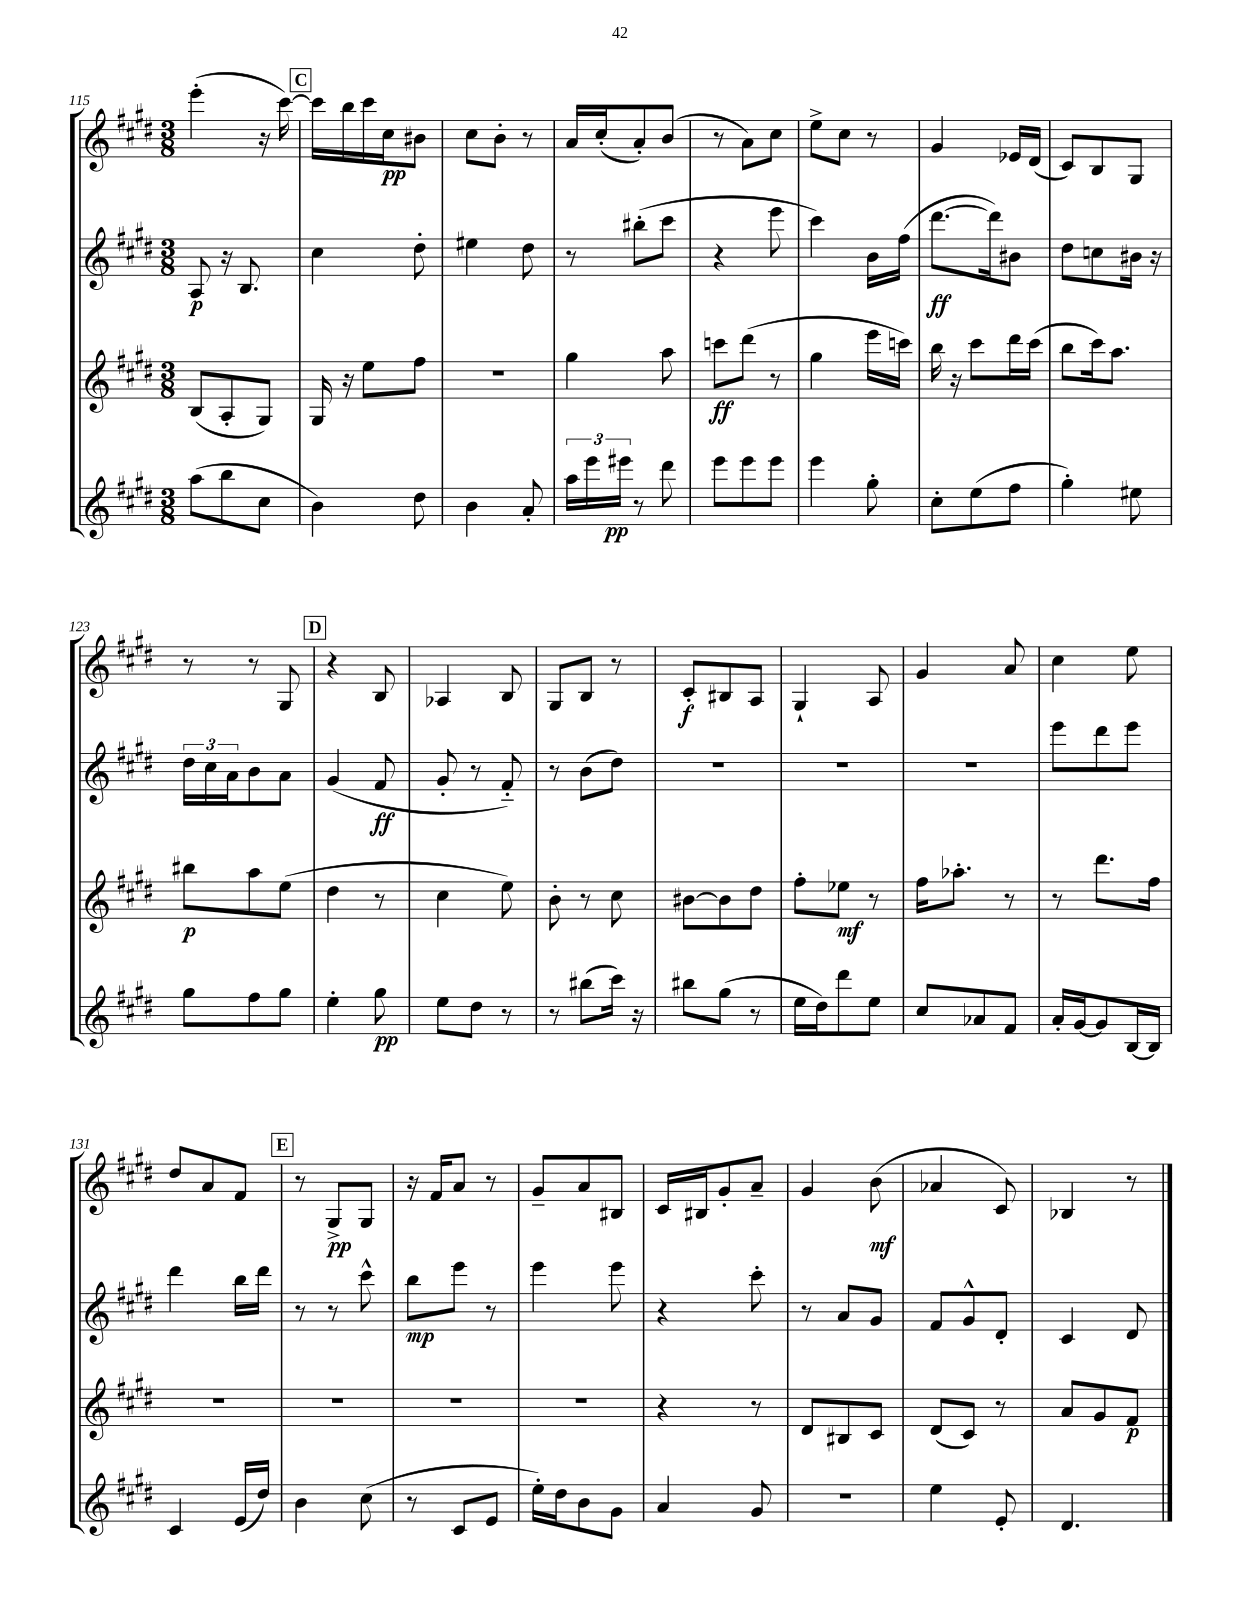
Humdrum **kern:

**kern	**kern	**kern	**kern
*staff4	*staff3	*staff2	*staff1
*clefG2	*clefG2	*clefG2	*clefG2
*k[f#c#g#d#]	*k[f#c#g#d#]	*k[f#c#g#d#]	*k[f#c#g#d#]
*M3/8	*M3/8	*M3/8	*M3/8
(8aa	(8B	8A	(4eee'
8bb	8A'	16r	.
.	.	8.B	.
8cc#	8G#)	.	16r
.	.	.	[16ccc#)
=	=	=	=
4b)	16G#	4cc#	16ccc#]
.	16r	.	16bb
.	8ee	.	16ccc#
.	.	.	16cc#
8dd#	8ff#	8dd#'	8b#
=	=	=	=
4b	4.r	4ee#	8cc#
.	.	.	8b'
8a'	.	8dd#	8r
=	=	=	=
24aa	4gg#	8r	16a
24eee	.	.	.
.	.	.	(16cc#'
24eee#	.	.	.
8r	.	(8bb#'	8a')
8ddd#	8aa	8ccc#	(8b
=	=	=	=
8eee	8ccc	4r	8r
8eee	(8ddd#	.	8a)
8eee	8r	8eee	8cc#
=	=	=	=
4eee	4gg#	4ccc#)	8ee^
.	.	.	8cc#
8gg#'	16eee	16b	8r
.	16ccc)	(16ff#	.
=	=	=	=
8cc#'	16bb	[8.ddd#	4g#
.	16r	.	.
(8ee	8ccc#	.	.
.	.	16ddd#])	.
8ff#	16ddd#	8b#	16e-
.	(16ccc#	.	(16d#
=	=	=	=
4gg#')	8bb	8dd#	8c#)
.	16ccc#)	8cc	8B
.	8.aa	.	.
8ee#	.	16b#	8G#
.	.	16r	.
=	=	=	=
8gg#	8bb#	24dd#	8r
.	.	24cc#	.
.	.	24a	.
8ff#	8aa	8b	8r
8gg#	(8ee	8a	8G#
=	=	=	=
4ee'	4dd#	(4g#	4r
8gg#	8r	8f#	8B
=	=	=	=
8ee	4cc#	8g#'	4A-
8dd#	.	8r	.
8r	8ee)	8f#'~)	8B
=	=	=	=
8r	8b'	8r	8G#
(8bb#	8r	(8b	8B
16ccc#)	8cc#	8dd#)	8r
16r	.	.	.
=	=	=	=
8bb#	[8b#	4.r	8c#'
(8gg#	8b#]	.	8B#
8r	8dd#	.	8A
=	=	=	=
16ee	8ff#'	4.r	4G#`
16dd#)	.	.	.
8ddd#	8ee-	.	.
8ee	8r	.	8A
=	=	=	=
8cc#	16ff#	4.r	4g#
.	8.aa-'	.	.
8a-	.	.	.
8f#	8r	.	8a
=	=	=	=
16a'	8r	8eee	4cc#
[16g#	.	.	.
8g#]	8.ddd#	8ddd#	.
[16B	.	8eee	8ee
16B]	16ff#	.	.
=	=	=	=
4c#	4.r	4ddd#	8dd#
.	.	.	8a
(16e	.	16bb	8f#
16dd#)	.	16ddd#	.
=	=	=	=
4b	4.r	8r	8r
.	.	8r	8G#^
(8cc#	.	8ccc#^^	8G#
=	=	=	=
8r	4.r	8bb	16r
.	.	.	16f#
8c#	.	8eee	8a
8e	.	8r	8r
=	=	=	=
16ee')	4.r	4eee	8g#~
16dd#	.	.	.
8b	.	.	8a
8g#	.	8eee	8B#
=	=	=	=
4a	4r	4r	16c#
.	.	.	16B#
.	.	.	8g#'
8g#	8r	8ccc#'	8a~
=	=	=	=
4.r	8d#	8r	4g#
.	8B#	8a	.
.	8c#	8g#	(8b
=	=	=	=
4ee	(8d#	8f#	4a-
.	8c#)	8g#^^	.
8e'	8r	8d#'	8c#)
=	=	=	=
4.d#	8a	4c#	4B-
.	8g#	.	.
.	8f#	8d#	8r
==	==	==	==
*-	*-	*-	*-
